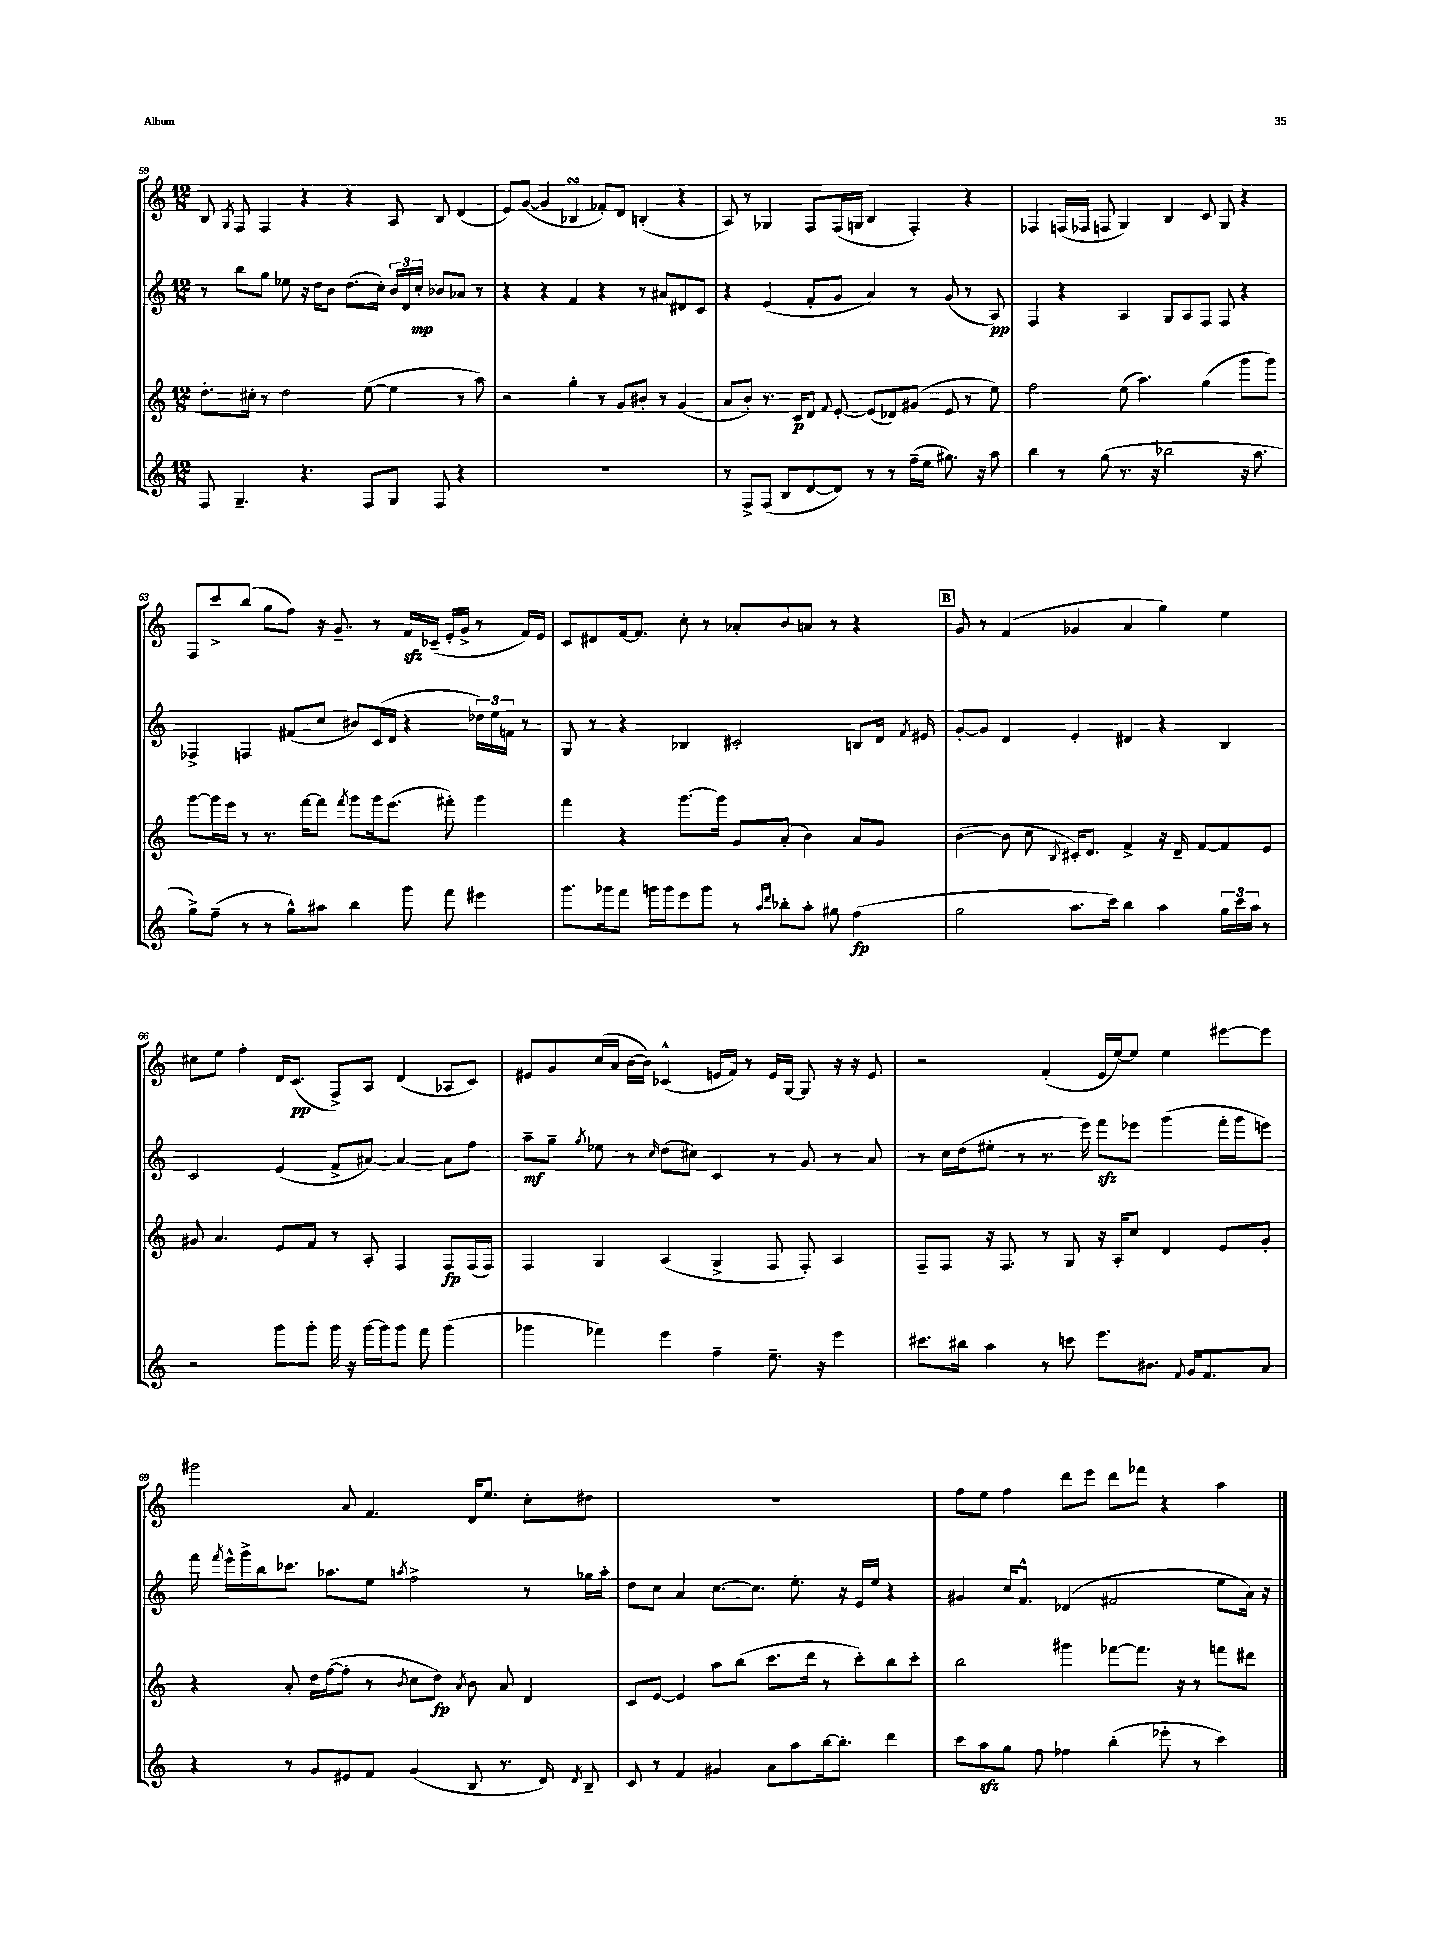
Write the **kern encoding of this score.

**kern	**kern	**kern	**kern
*staff4	*staff3	*staff2	*staff1
*clefG2	*clefG2	*clefG2	*clefG2
*k[]	*k[]	*k[]	*k[]
*M12/8	*M12/8	*M12/8	*M12/8
8F/	8.dd'\L	8r	8B/
.	.	.	8qG/
4.G~/	.	8bb\L	8F/
.	16cc#'\Jk	.	.
.	8r	8gg\J	4F/
.	2dd\	8ee-\	.
4.r	.	16r	4r
.	.	16dd\LK	.
.	.	8b\J	.
.	.	(8.dd\L	4r
8F/L	([8ee\	.	.
.	.	16cc'\Jk)	.
8G/J	4ee\]	24b/LL	8A/
.	.	24d/	.
.	.	24cc'/JJ	.
8F/	.	8b-/L	8B/
4r	8r	8a-/J	(4d/
.	8aa\)	8r	.
=	=	=	=
1.r	2r	4r	8e/L)
.	.	.	([8g/J
.	.	4r	4g/]
.	4gg'\	4f/	4B-/
.	8r	4r	8f-'/L)
.	8g/L	.	8d/J
.	8b#'/J	8r	(4B'/
.	8r	8a#/L	.
.	(4g/	8d#/	4r
.	.	8c/J	.
=	=	=	=
8r	8a/L	4r	8A/)
8F^/L	8b'/J)	.	8r
(8F/J	8.r	(4e/	4G-/
8B/L	.	.	.
.	16c/LK	.	.
[8d/	8d/J	8f'/L	8F/L
.	8qqf/	.	.
8d/]J)	[8e'/	8g/J	(16F/L
.	.	.	16G/JJ
8r	(8e/]L	4a/)	4B/
8r	8d-/)	.	.
(16ff~\LL	(8g#/J	8r	4F'/)
16ee\JJ	.	.	.
8.gg#\)	8e/	(8g/	.
.	8r	8r	4r
16r	.	.	.
8aa\	8ee\)	8A/)	.
=	=	=	=
4bb\	2ff\	4F/	4F-/
8r	.	4r	(16F/LL
.	.	.	16F-/JJ
(8gg\	.	.	8F/
8.r	(8ee\	4A/	4G/)
.	4.aa\)	.	.
16r	.	.	.
2bb-\	.	8G/L	4B/
.	.	8A/	.
.	(4gg\	8F/J	8c/
.	.	8F/	8G/
16r	8ggg\L	4r	4r
8.aa\	.	.	.
.	8ggg\J)	.	.
=	=	=	=
8gg^\L)	[8ggg\L	4F-^/	8F/L
(8ff~\J	16ggg\]L	.	8ccc^/
.	16eee\JJ	.	.
8r	8r	4F/	(8bb/J
8r	8.r	.	8gg\L
8gg^^\L)	.	(8f#/L	8ff\J)
.	[16fff\LK	.	.
8aa#\J	8fff\]J	8cc/J	16r
.	.	.	8.g~/
.	8qfff/	.	.
4bb\	8ggg\L	8b#/L)	.
.	16ggg\k	(16c/L	8r
.	(8.eee\J	16d/JJ	.
8ggg\	.	4r	16f/LL
.	.	.	(16c-~/JJ
8fff\	8fff#'\)	.	16e'/LL
.	.	.	16g^/JJ
4eee#\	4ggg\	24dd-\LL)	8r
.	.	24ee\	.
.	.	24f\JJ	.
.	.	8r	16f/LL)
.	.	.	16e/JJ
=	=	=	=
8.ggg\L	4fff\	8G/	8c/L
.	.	8r	8d#/
16ggg-\k	.	.	.
8fff\J	4r	4r	[16f/k
.	.	.	8.f/]J
16ggg\LL	.	.	.
16ggg\J	.	.	.
8eee\	[8.ggg\L	4B-/	8cc'\
8ggg\J	.	.	8r
.	16ggg\]Jk	.	.
8r	8g/L	2c#'/	8a-'/L
16qqaa/LL	.	.	.
16qqddd/JJ	.	.	.
8bb-'\L	(8a'/J	.	8b/
8aa'\J	4b\)	.	8a/J
8gg#\	.	.	8r
(4ff\	8a/L	8B/L	4r
.	8g/J	16d/Jk	.
.	.	8qf/	.
.	.	16e#/	.
=	=	=	=
2gg\	([4b\	[8g'/L	8g/
.	.	8g/]J	8r
.	8b\]	4d/	(4f/
.	8cc\	.	.
.	8qB/	.	.
8.aa\L	16c#'/LK)	4e'/	4g-/
.	8.d/J	.	.
16ccc\Jk)	.	.	.
4bb\	4f^/	4d#/	4a/
4aa\	16r	4r	4gg\)
.	16d~/	.	.
.	[8f/L	.	.
24gg\LL	8f/]	4B/	4ee\
24ccc\	.	.	.
24aa\JJ	.	.	.
8r	8e/J	.	.
=	=	=	=
2r	8g#/	2c/	8cc#\L
.	4.a/	.	8ee\J
.	.	.	4ff'\
8ggg\L	8e/L	(4e/	16d/LK
.	.	.	(8.c/J
8ggg'\J	8f/J	.	.
16ggg\	8r	8f^/L	8F^/L)
16r	.	.	.
[16ggg\LL	8A'/	[8a#/J)	8A/J
16ggg\]J	.	.	.
8ggg\J	4F/	4a#/_	(4d/
8fff\	.	.	.
(4ggg\	8F/L	8a#\]L	8A-/L
.	(16F/L	8ff\J	8c/J)
.	16F/JJ)	.	.
=	=	=	=
4ggg-\	4F/	8aa~\L	8e#/L
.	.	8gg~\J	8g/
.	.	8qgg/	.
4fff-\)	4G/	8ee-\	(16cc/L
.	.	.	16a/JJ
.	.	8r	[16b\LL
.	.	.	16b\]JJ)
.	.	16qqcc/	.
4eee\	(4A/	(8dd\L	(4c-^^/
.	.	8cc#\J)	.
4ff~\	4G^/	4c/	16e/LL
.	.	.	16f/JJ)
.	.	.	8r
8.ee~\	8F/	8r	16e/LL
.	.	.	[16G/JJ
.	8F'/)	8g/	8G/]
16r	.	.	.
4eee\	4A/	8r	16r
.	.	.	16r
.	.	8a/	8e/
=	=	=	=
8.ccc#\L	8F~/L	8r	2r
.	8F/J	16cc\LL	.
16bb#\Jk	.	(16dd\J	.
4aa\	16r	8ee#'\J	.
.	8.F/	.	.
.	.	8r	.
8r	8r	8.r	(4f'/
8ccc\	8G/	.	.
.	.	16eee\)	.
8.eee\L	16r	8fff\L	16e/LL
.	16A'/LK	.	[16ee/J)
.	8cc/J	8eee-\J	8ee/]J
8.b#\J	.	.	.
.	4d/	(4ggg\	4ee\
8qqf/	.	.	.
16g/LK	.	.	.
8.f/	.	.	.
.	8e/L	16fff'\LL	[8eee#\L
.	.	16ggg\J	.
8a/J	8g'/J	8eee\J)	8eee#\]J
=	=	=	=
4r	4r	16fff\	2ggg#\
.	.	8qfff/	.
.	.	16eee^^\LL	.
.	.	16ggg^\	.
.	.	16bb\J	.
8r	8a'/	8.ccc-\J	.
8g/L	16dd\LL	.	.
.	([16ff\J	8.aa-\L	.
8e#/	8ff'\]J	.	8a/
8f/J	8r	8ee\J	4.f/
.	8qb/	8qaa/	.
(4g/	8cc\L	2ff^\	.
.	8dd\J)	.	.
.	8qa/	.	.
8B/	8b\	.	16d/LK
.	.	.	8.ee/J
8.r	8a/	.	.
.	4d/	8r	8cc'\L
16d/)	.	.	.
8qd/	.	.	.
8B~/	.	16gg-\LL	8dd#\J
.	.	16aa'\JJ	.
=	=	=	=
8c/	8c/L	8dd\L	1.r
8r	[8e/J	8cc\J	.
4f/	4e/]	4a/	.
4g#/	8aa\L	[8.cc\L	.
.	(8bb\J	.	.
.	.	8.cc\]J	.
8a\L	8.ccc\L	.	.
8aa\	.	8.ee'\	.
.	16ddd\Jk	.	.
[16bb\k	8r	.	.
8.bb'\]J	.	16r	.
.	8ccc'\L)	16e/LL	.
.	.	16ee/JJ	.
4ddd\	8bb\	4r	.
.	8ccc'\J	.	.
=	=	=	=
8ccc\L	2bb\	4g#/	8ff\L
8aa\	.	.	8ee\J
8gg\J	.	16cc/LK	4ff\
.	.	8.f^^/J	.
8ff\	.	.	.
4ff-\	4ggg#\	(4d-/	8ddd\L
.	.	.	8eee\J
(4bb'\	[8fff-\L	2f#/	8ddd\L
.	8.fff-\]J	.	8fff-\J
8eee-'\	.	.	4r
.	16r	.	.
8r	8r	.	.
4ccc\)	8fff\L	8ee\L	4aa\
.	8ddd#\J	16a\Jk)	.
.	.	16r	.
==	==	==	==
*-	*-	*-	*-
